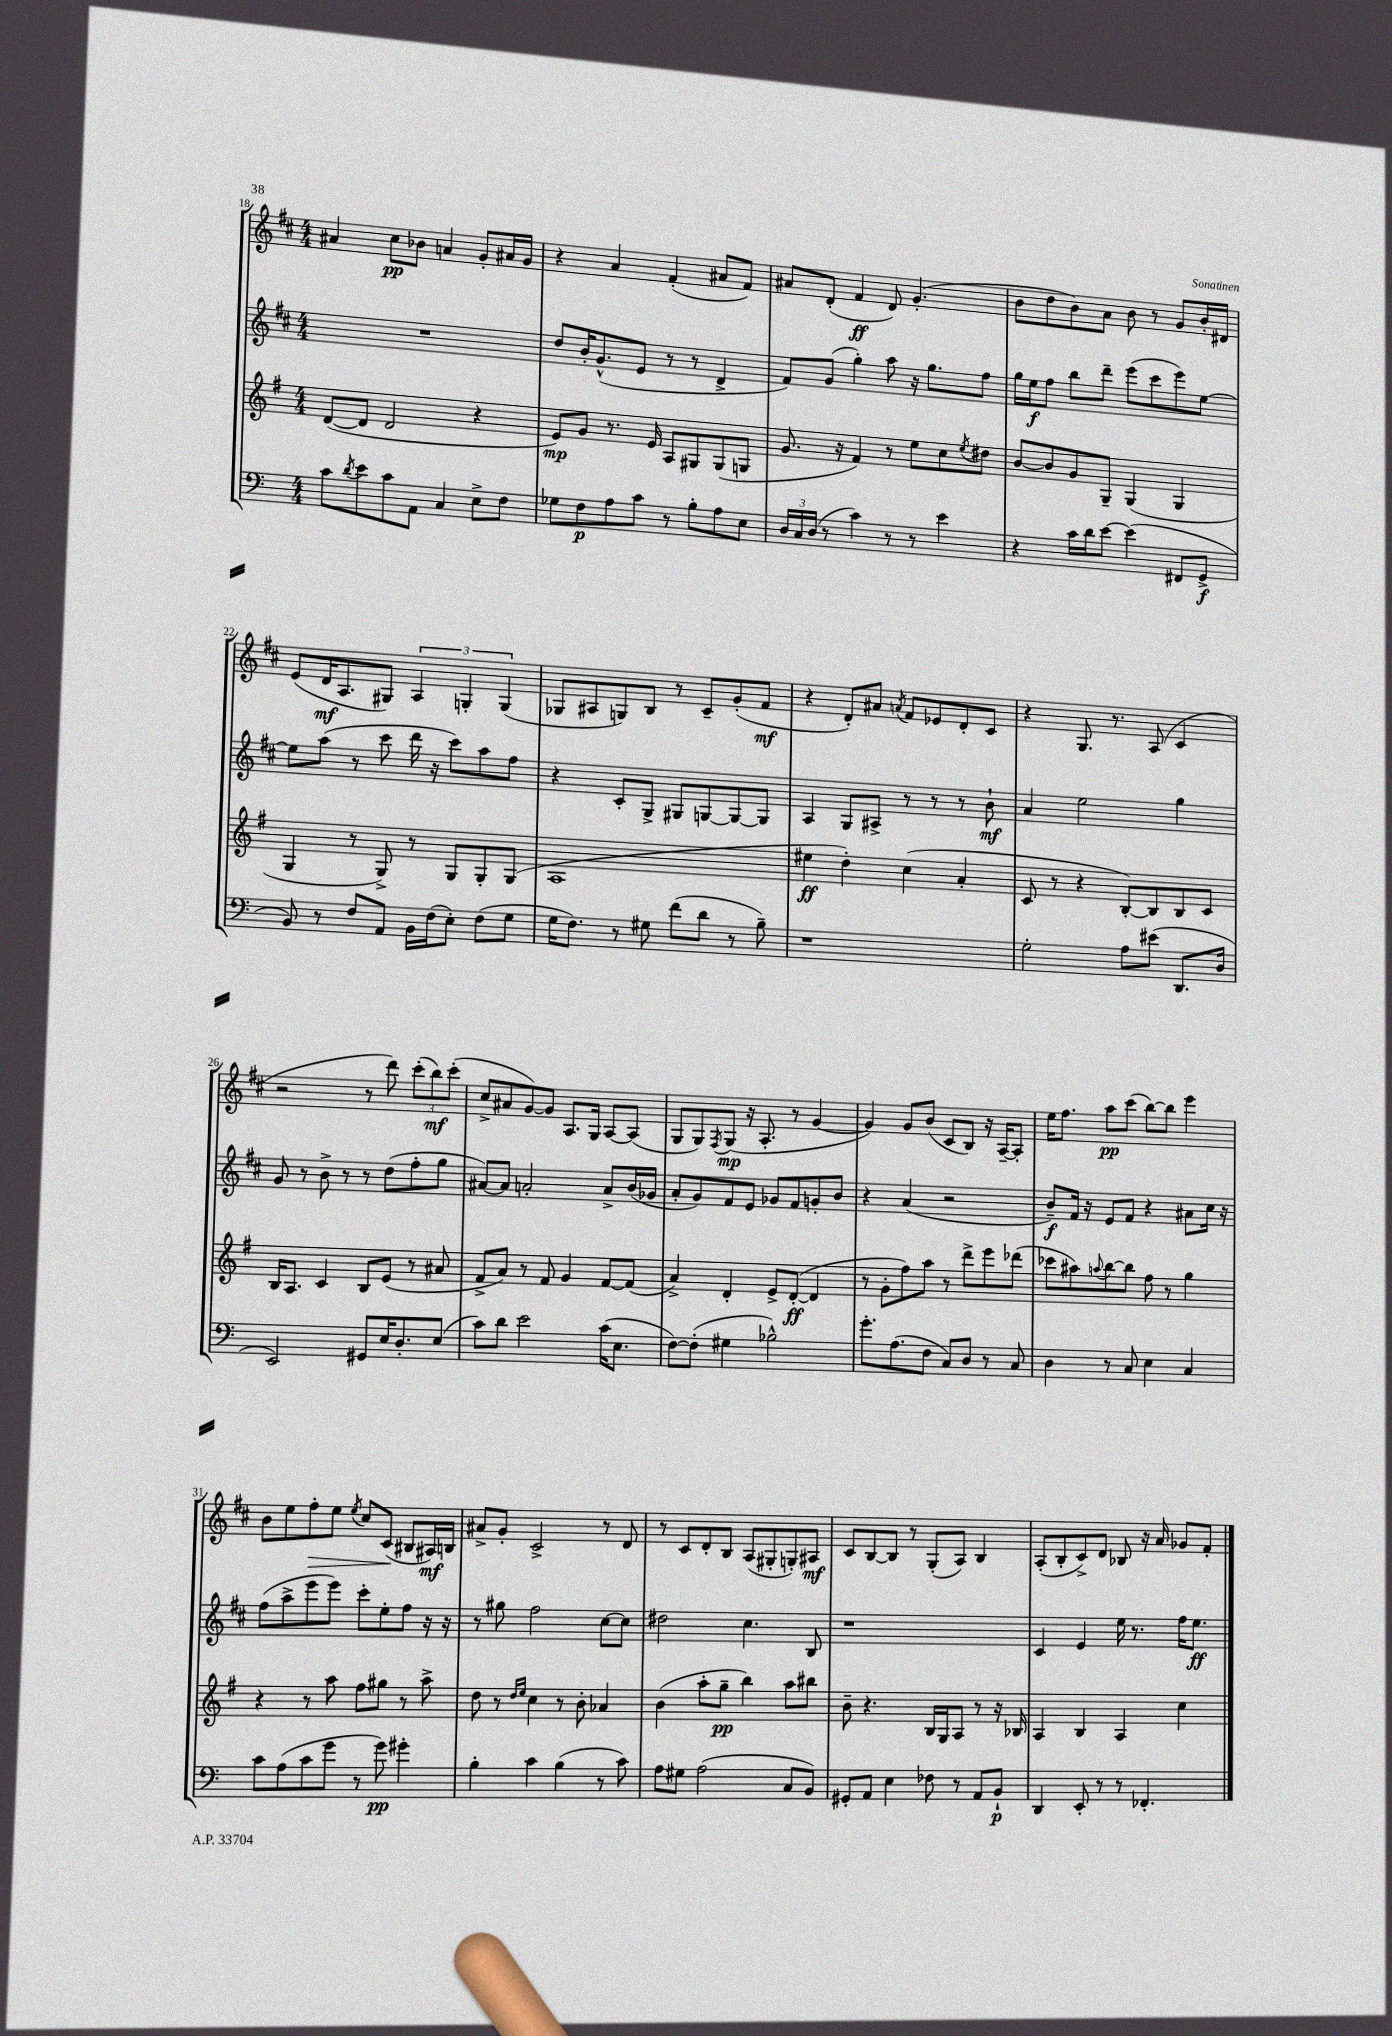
<<
\new StaffGroup <<
\new Staff = "s0" {
    \clef treble \key d \major \numericTimeSignature \time 4/4
    ais'4 cis''8\pp bes'8 a'4 g'8-. ais'16 g'16 |
    r4 a'4 fis'4-.( ais'8 fis'8) |
    ais'8 d'8-.( fis'4\ff d'8) g'4.-.( |
    b'8 d''8 b'8) a'8 b'8 r8 g'8 b'16-. dis'16 |
    e'8( d'16\mf a8. gis8) \tuplet 3/2 { a4 g4-. g4( } |
    ges8 ais8 g8) b8 r8 cis'8-- g'8-.( fis'8\mf |
    r4 d'8-.) ais'8 \acciaccatura { a'8 } fis'8 ees'8 d'8-. cis'8 |
    r4 g8. r8. a8( cis'4 |
    r2 r8 d'''8) \tuplet 3/2 { cis'''8-.( b''8\mf) cis'''8-.( } |
    cis''8-> ais'8 g'8~) g'8 a8. g16 a8~ a8( |
    g8 g8) \acciaccatura { fis8 } g8\mp( r16 a8.-. r8 g'4~ |
    g'4) g'8 b'8( cis'8 b8) r16 a16~-- a8-. |
    e''16 fis''8. a''8\pp cis'''8( b''8~) b''8 e'''4 |
    b'8 e''8 fis''8-.\> e''8 \acciaccatura { e''8 } cis''8 cis'8\!( bis8 ais16\mf) b16 |
    ais'8-> g'8-. cis'2-> r8 d'8 |
    r8 cis'8 d'8-. b8 a8( gis8-. g8-.) ais8\mf |
    cis'8 b8~ b8 r8 g8-.( a8) b4 |
    a8-.( b8-. cis'8->) d'8 bes8 r16 a'16 ges'8 fis'8-. \bar "|." |
}
\new Staff = "s1" {
    \clef treble \key d \major \numericTimeSignature \time 4/4
    R1 |
    d''8 b'16-. g'8.-^( e'8 r8 r8 d'4-> |
    fis'8) g'8( g''4-.) a''8 r16 g''8. fis''8 |
    g''16 e''16\f fis''8 b''8 d'''8-- e'''8( cis'''8 e'''8) e''8~ |
    e''8 a''8( r8 cis'''8 d'''16 r16 cis'''8) a''8 fis''8 |
    r4 cis'8-. g8-> gis8 g8~ g8~ g8 |
    a4 g8 ais8-> r8 r8 r8 b'8-!\mf |
    a'4 e''2 g''4 |
    g'8 r8 b'8-> r8 r8 d''8( fis''8-. g''8 |
    ais'8~) ais'8 a'2-. a'8-> b'16( ges'16 |
    a'8-. g'8) fis'8 e'8 ges'8 fis'8 g'8-. b'8 |
    r4 a'4( r2 |
    b'8--\f) fis'16 r16 e'8 fis'8 r4 ais'8 cis''16 r16 |
    fis''8( a''8-> e'''8 e'''8) cis'''8-. e''8-. fis''8 r16 r16 |
    r8 gis''8 fis''2 cis''8~ cis''8 |
    dis''2 cis''4. b8 |
    r1 |
    cis'4 e'4 e''16 r8. fis''16 e''8.\ff \bar "|." |
}
\new Staff = "s2" {
    \clef treble \key g \major \numericTimeSignature \time 4/4
    d'8~( d'8 d'2 r4 |
    e'8\mp) g'8 r8. e'16 a8 gis8 gis8( g8 |
    g'8. r16 fis'4) r8 e''8 c''8 \acciaccatura { e''8 } dis''8 |
    b'8~ b'8 g'8 g8-- g4( g4 |
    g4 r8 g8->) r8 g8 g8-. g8( |
    a1 |
    eis''4\ff d''4-.) c''4( a'4-. |
    c'8 r8 r4 b8~-.) b8 b8 c'8 |
    b16 a8. c'4 b8 e'8( r8 ais'8 |
    fis'8-> a'8) r8 fis'8 g'4 fis'8~ fis'8( |
    a'4->) d'4-. e'8-> d'8~-.\ff( d'4 |
    r8 g'8-. fis''8) a''8 r8 d'''8-> e'''8 des'''8( |
    ces'''8 ais''8) \appoggiatura { a''8 } b''8~ b''8 fis''8 r8 g''4 |
    r4 r8 a''8 fis''8 gis''8 r8 a''8-> |
    d''8 r8 \grace { d''16 e''16 } c''4 r8 b'8-. aes'4 |
    b'4( a''8-. g''8--\pp b''4) a''8 bis''8 |
    b'8-- r4. b16 g16 a8 r8 r16 bes16 |
    a4 b4 a4 c''4 \bar "|." |
}
\new Staff = "s3" {
    \clef bass \key c \major \numericTimeSignature \time 4/4
    c'8 \acciaccatura { d'8 } e'8 c'8 a,8 c4 e8-> f8 |
    ges8 f8\p a8 c'8 r8 b8-. a8 e8 |
    \tuplet 3/2 { d16 c16 d16( } r8 c'4) r8 r8 e'4 |
    r4 c'16 d'16 e'8~ e'4( fis,8 g,8->\f |
    b,8) r8 f8 a,8 b,16 f16( e8-.) f8( g8 |
    g16 f8.) r8 gis8 f'8( d'8 r8 b8--) |
    r1 |
    g2-. a8 eis'8( d,8. d16 |
    e,2) gis,8 e16 d8.-. e8( |
    c'8) d'8 e'2 c'16( e8. |
    f8~) f8-.( gis4 bes2-^) |
    g'8.-. a8.( f8 c8) d8 r8 c8 |
    d4 r8 c8 e4 c4 |
    c'8 a8( c'8 g'8 r8 g'8\pp) gis'4-. |
    b4-. c'4 b4( r8 c'8) |
    a8 gis8 a2( c8 b,8) |
    gis,8-. a,8 e4 fes8 r8 a,8 b,8-!\p |
    d,4 e,8-. r8 r8 fes,4.-. \bar "|." |
}
>>
>>
\layout { \context { \Score currentBarNumber = #18 } }
